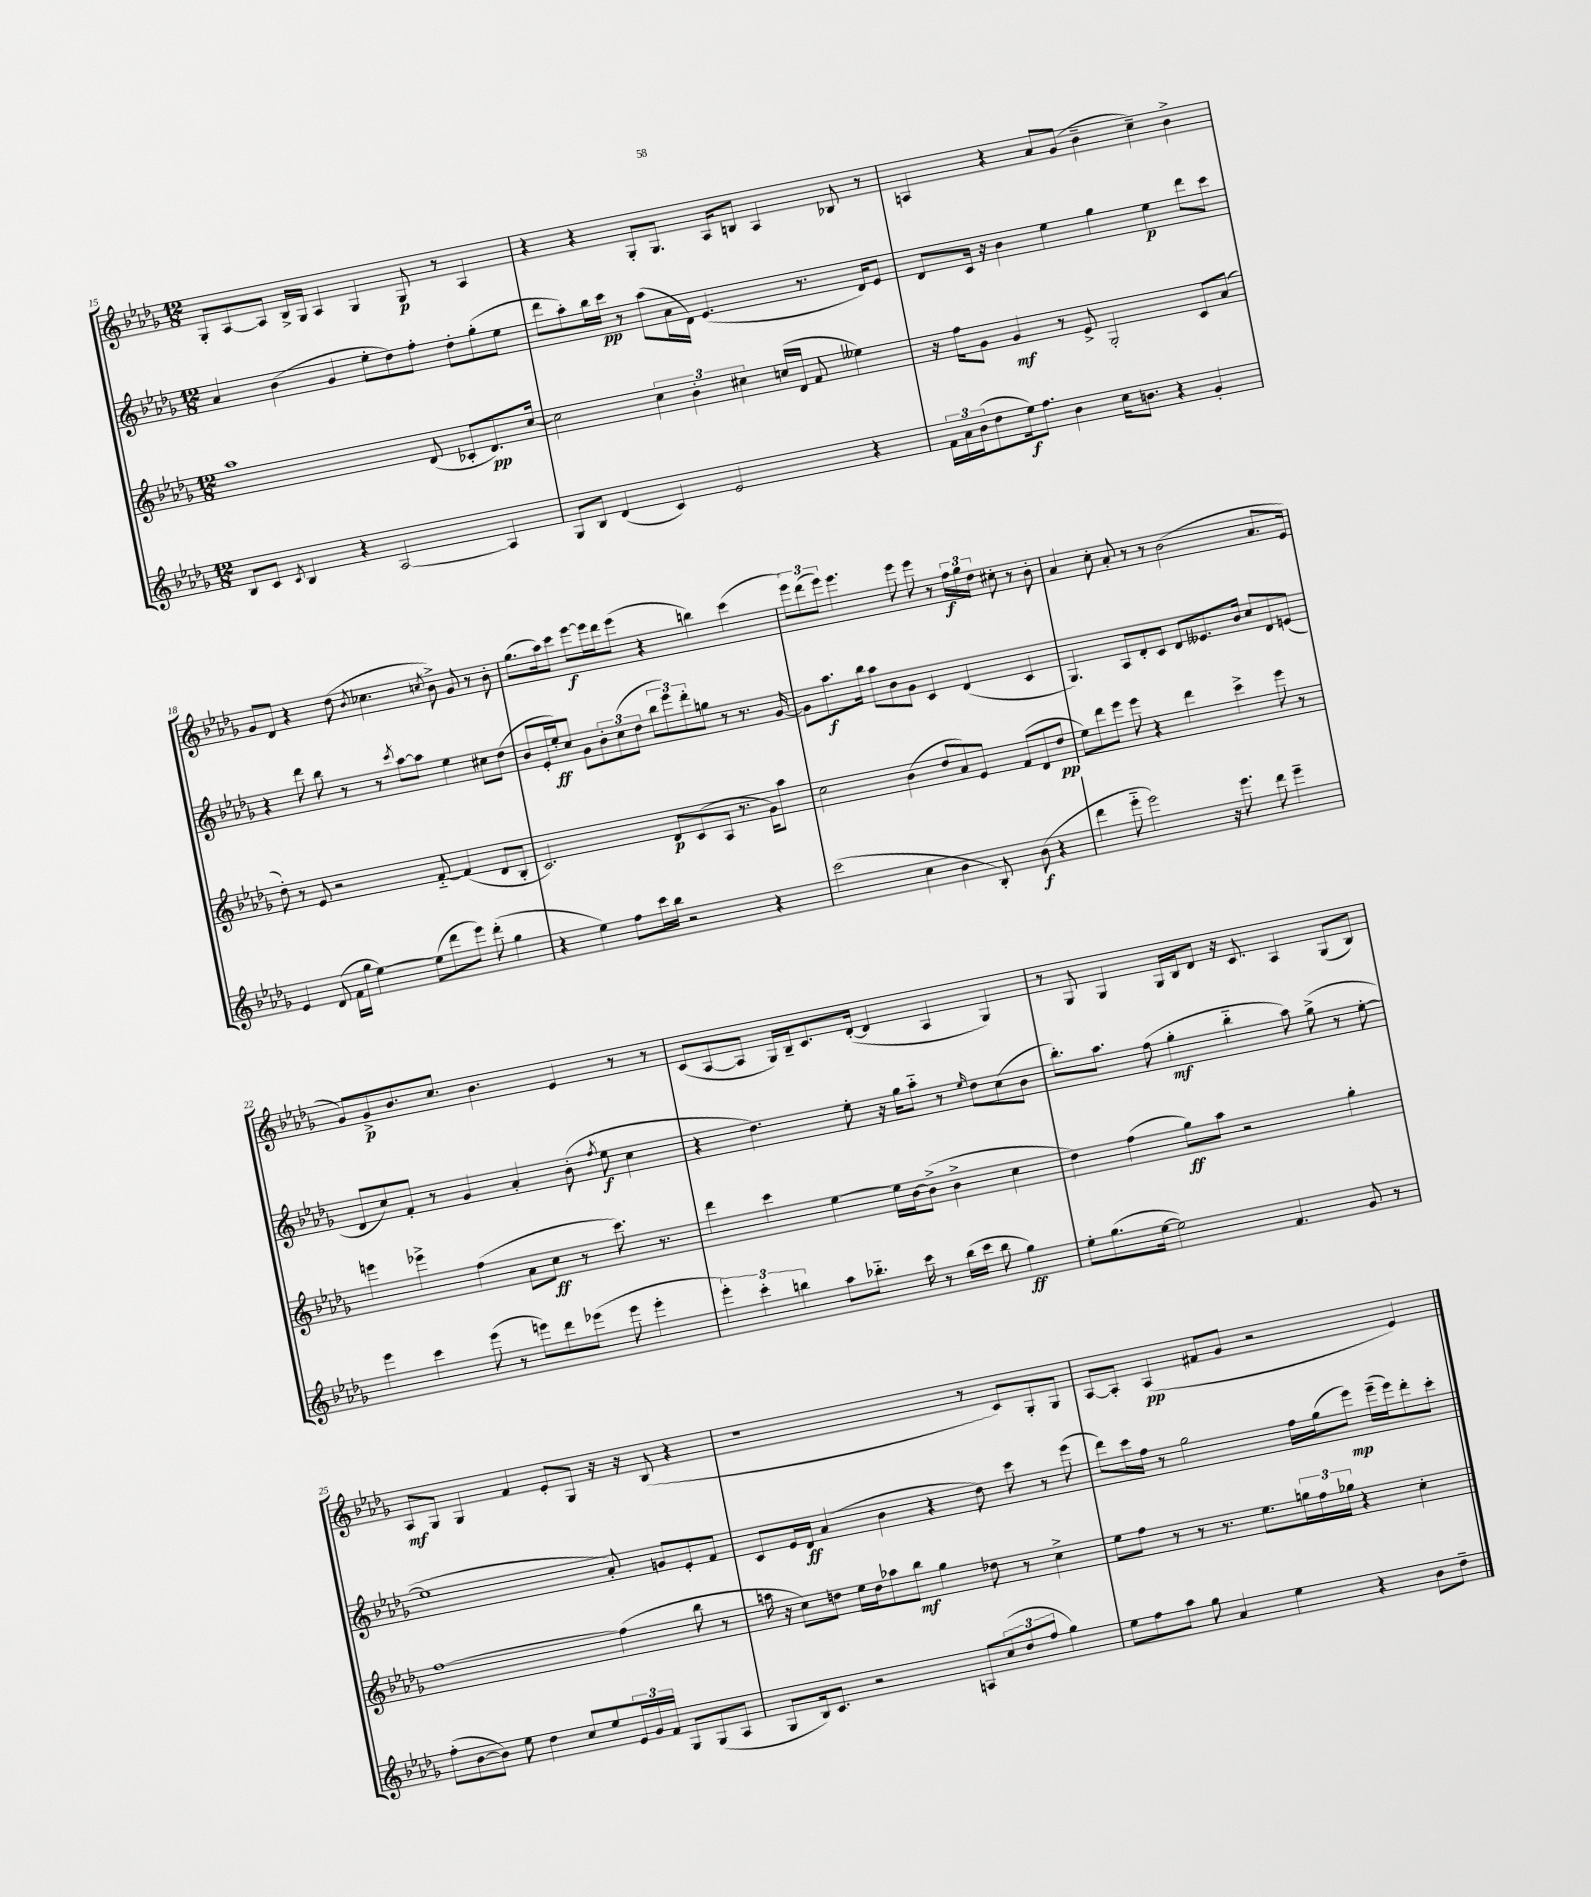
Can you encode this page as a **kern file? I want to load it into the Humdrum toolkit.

**kern	**dynam	**kern	**dynam	**kern	**dynam	**kern	**dynam
*part4	*part4	*part3	*part3	*part2	*part2	*part1	*part1
*staff4	*staff4	*staff3	*staff3	*staff2	*staff2	*staff1	*staff1
*clefG2	*	*clefG2	*	*clefG2	*	*clefG2	*
*k[b-e-a-d-g-]	*	*k[b-e-a-d-g-]	*	*k[b-e-a-d-g-]	*	*k[b-e-a-d-g-]	*
*M12/8	*	*M12/8	*	*M12/8	*	*M12/8	*
=15	=15	=15	=15	=15	=15	=15	=15
8B-/L	.	1aa-	.	4a-/	.	8G-'/L	.
8c/J	.	.	.	.	.	[8A-/	.
8qc/	.	.	.	.	.	.	.
4B-/	.	.	.	(4b-\	.	8A-/J]	.
.	.	.	.	.	.	16B-^/LL	.
.	.	.	.	.	.	16G-/JJ	.
4r	.	.	.	4g-/	.	4A-/	.
[2A-/	.	.	.	8ee-'\L	.	4G-/	.
.	.	.	.	8dd-\)	.	.	.
.	.	(8d-/	.	8ff'\J	.	8G-/	p
.	.	8c-X'/L	.	8dd-'\L	.	8r	.
4A-/]	.	8.d-/)	pp	(8gg-'\	.	4A-/	.
.	.	.	.	8ee-\J	.	.	.
.	.	[16cc/Jk	.	.	.	.	.
=16	=16	=16	=16	=16	=16	=16	=16
8G-/L	.	2cc\]	.	8ddd-\L	.	4r	.
8B-/J	.	.	.	8aa-'\)	.	.	.
(4d-/	.	.	.	16bb-\L	.	4r	.
.	.	.	.	16ccc\JJ	pp	.	.
.	.	.	.	8r	.	.	.
4c/)	.	6cc\	.	(8aa-\L	.	8G-'/L	.
.	.	.	.	16a-\L	.	8.G-/J	.
.	.	6b-'\	.	.	.	.	.
.	.	.	.	16d-\JJ)	.	.	.
2e-/	.	.	.	(4.e-/	.	.	.
.	.	.	.	.	.	16A-/KL	.
.	.	6cc#X\	.	.	.	.	.
.	.	.	.	.	.	8Bn/J	.
.	.	(16ccn/LL	.	.	.	4A-/	.
.	.	16d-/JJ	.	.	.	.	.
.	.	8f/	.	8.r	.	.	.
4r	.	4ee--X\)	.	.	.	8B-X/	.
.	.	.	.	16d-/KL)	.	.	.
.	.	.	.	8e-/J	.	8r	.
=17	=17	=17	=17	=17	=17	=17	=17
24f\LL	.	16r	.	8d-/L	.	4An/	.
24a-\	.	.	.	.	.	.	.
.	.	16ff\KL	.	.	.	.	.
(24b-\J	.	.	.	.	.	.	.
8dd-\	.	8g-\J	.	16c/Jk	.	.	.
.	.	.	.	16r	.	.	.
16ee-\k)	f	4g-/	mf	4b-\	.	4r	.
8.ff\J	.	.	.	.	.	.	.
4b-\	.	8r	.	4ee-\	.	8a-/L	.
.	.	8e-^/	.	.	.	(8g-/J	.
16cc\KL	.	2G-'/	.	4gg-\	.	4b-~\	.
8.bn\J	.	.	.	.	.	.	.
4r	.	.	.	4ee-\	p	4cc~\)	.
4g-'/	.	8c/L	.	8ddd-\L	.	4b-^\	.
.	.	(8a-/J	.	8ccc\J	.	.	.
!!LO:LB:g=z
=18	=18	=18	=18	=18	=18	=18	=18
4e-/	.	8dd-'\)	.	4r	.	8g-/L	.
.	.	8r	.	.	.	8d-/J	.
(8d-/	.	8e-/	.	8ddd-\	.	4r	.
16f\LL	.	2r	.	8bb-\	.	.	.
16gg-\JJ	.	.	.	.	.	.	.
[4ee-\)	.	.	.	8r	.	(8dd-\	.
.	.	.	.	.	.	8qb-/	.
.	.	.	.	8r	.	4.cc-X\	.
.	.	.	.	8qccc/	.	.	.
(8ee-\L]	.	.	.	[8aa-\L	.	.	.
8ddd-\	.	[8f/	.	8aa-\J]	.	.	.
.	.	.	.	.	.	8qccn/	.
8eee-\J)	.	(4f/]	.	4ee-\	.	8b-^\)	.
(8ddd-'\	.	.	.	.	.	8g-/	.
4gg-\	.	8d-/L	.	8cc#X\L	.	8r	.
.	.	8B-'/J	.	(8dd-\J	.	8b-'\	.
=19	=19	=19	=19	=19	=19	=19	=19
4r	.	2.c/)	.	8b-/L	.	(8.gg-\L	.
.	.	.	.	16e-'/L	.	.	.
.	.	.	.	16ee-'/J)	ff	16aa-\k)	.
4ee-\)	.	.	.	8cc/J	.	8ccc\J	.
.	.	.	.	8g-\L	.	[8eee-\L	f
8ff\L	.	.	.	12b-'\	.	16eee-\L]	.
.	.	.	.	.	.	16ddd-\J	.
.	.	.	.	(12cc\	.	.	.
16ccc\L	.	.	.	.	.	(8eee-\J	.
.	.	.	.	12dd-\J	.	.	.
16bb-\JJ	.	.	.	.	.	.	.
2r	.	8d-/L	p	12bb-\L	.	4r	.
.	.	.	.	12eee-\)	.	.	.
.	.	(8c/	.	.	.	.	.
.	.	.	.	12ddd-'\	.	.	.
.	.	8A-/J	.	8ggn\J	.	4bbn\)	.
.	.	8.r	.	8r	.	.	.
4r	.	.	.	8.r	.	(4ccc\	.
.	.	16g-\KL)	.	.	.	.	.
.	.	8aa-\J	.	.	.	.	.
.	.	.	.	[16g-/	.	.	.
=20	=20	=20	=20	=20	=20	=20	=20
(2ccc\	.	2cc\	.	8g-\L]	.	12eee-\L)	.
.	.	.	.	.	.	(12ddd-\	.
.	.	.	.	8.aa-\	f	.	.
.	.	.	.	.	.	12eee-\J)	.
.	.	.	.	.	.	4.eee-\	.
.	.	.	.	16bb-\Jk	.	.	.
.	.	.	.	8aa-\L	.	.	.
4cc\	.	(4b-\	.	8b-\	.	.	.
.	.	.	.	8g-\J	.	8eee-\	.
4b-\	.	8dd-/L	.	4c/	.	8eee-\	.
.	.	8a-/)	.	.	.	8r	.
8B-'/)	.	8e-/J	.	(4d-/	.	24ff\LL	f
.	.	.	.	.	.	24gg-\	.
.	.	.	.	.	.	24dd-\JJ	.
(8b-\	f	(8f/L	.	.	.	8cc#X'\	.
4r	.	8d-/	.	4c/	.	8r	.
.	.	8dd-/J	pp	.	.	8b-'\	.
=21	=21	=21	=21	=21	=21	=21	=21
4ddd-\	.	8ee-\L)	.	4.G-/)	.	4a-/	.
.	.	8ddd-\	.	.	.	.	.
8eee-\	.	8eee-\J	.	.	.	8cc'\	.
2eee-\)	.	8eee-\	.	8A-/L	.	8a-'/	.
.	.	4r	.	8d-'/	.	8r	.
.	.	.	.	8c/J	.	8r	.
.	.	4ddd-\	.	8d-/L	.	(2b-\	.
16r	.	.	.	8.e--X/	.	.	.
8.eee-\	.	.	.	.	.	.	.
.	.	4ccc^\	.	.	.	.	.
.	.	.	.	16b-/Jk	.	.	.
8ddd-\	.	.	.	8cc/L	.	.	.
4eee-~\	.	8eee-\	.	8d-/	.	8.a-/L	.
.	.	8r	.	(8en/J	.	.	.
.	.	.	.	.	.	16e-/Jk	.
!!LO:LB:g=z
=22	=22	=22	=22	=22	=22	=22	=22
4eee-\	.	4eeen\	.	8d-/L	.	8g-/L)	.
.	.	.	.	8cc/)	.	8g-^/	p
4ccc\	.	4eee-X^\	.	8f'/J	.	8.b-/	.
.	.	.	.	8r	.	.	.
.	.	.	.	.	.	8.cc/J	.
(8eee-\	.	(4ff\	.	4g-/	.	.	.
8r	.	.	.	.	.	4.b-\	.
8eeen\L)	.	8a-\L	.	4a-'/	.	.	.
8ddd-\	.	8cc\J	ff	.	.	.	.
(8eee-X\J	.	8r	.	(8b-'\	.	4e-/	.
.	.	.	.	8qff/	.	.	.
8eee-\	.	8.ccc\)	.	8ee-\	f	.	.
4eee-'\	.	.	.	4cc\	.	8r	.
.	.	8.r	.	.	.	.	.
.	.	.	.	.	.	8r	.
=23	=23	=23	=23	=23	=23	=23	=23
6eee-'\)	.	4ddd-\	.	4r	.	(8c/L	.
.	.	.	.	.	.	[8A-/	.
6ccc'\	.	.	.	.	.	.	.
.	.	4ccc\	.	4.dd-\)	.	8A-/J]	.
6bbn\	.	.	.	.	.	.	.
.	.	.	.	.	.	16G-/LL)	.
.	.	.	.	.	.	16B-~/J	.
8aa-\L	.	[4ee-\	.	.	.	8.c/	.
8.bb-X\J	.	.	.	8ee-'\	.	.	.
.	.	.	.	.	.	([16d-'/Jk	.
.	.	16ee-\LL]	.	16r	.	4d-/]	.
16ccc\	.	[16b-\J	.	16gg-\KL	.	.	.
8r	.	(8b-^\J]	.	8aa-\J	.	.	.
(16bb-\LL	.	4b-^\	.	8r	.	4A-/	.
16ccc\JJ	.	.	.	.	.	.	.
.	.	.	.	16qqee-/	.	.	.
8bb-\	.	.	.	8dd-\L	.	.	.
4gg-\)	ff	4cc\	.	(8cc\	.	4G-/)	.
.	.	.	.	8b-\J	.	.	.
=24	=24	=24	=24	=24	=24	=24	=24
8ee-'\L	.	4dd-\)	.	8.bb-'\L)	.	8r	.
(8.gg-\	.	.	.	.	.	8G-/	.
.	.	.	.	8.aa-\J	.	.	.
.	.	(4ff\	.	.	.	4G-/	.
[16ee-\Jk	.	.	.	.	.	.	.
2ee-\])	.	.	.	(8ff\	.	.	.
.	.	8gg-\L)	ff	4gg-'\	mf	16G-/LL	.
.	.	.	.	.	.	16B-/J	.
.	.	8aa-\J	.	.	.	8d-/J	.
.	.	2r	.	4bb-\	.	16r	.
.	.	.	.	.	.	8.c/	.
4.f/	.	.	.	.	.	.	.
.	.	.	.	8aa-\)	.	4A-/	.
.	.	.	.	(8gg-^\	.	.	.
8g-/	.	4gg-'\	.	8r	.	(8G-/L	.
8r	.	.	.	[8ee-'\	.	8B-/J)	.
!!LO:LB:g=z
=25	=25	=25	=25	=25	=25	=25	=25
(8ff'\L	.	[1ff	.	1ee-]	.	8A-/L	mf
[8b-\	.	.	.	.	.	8G-/J	.
8b-\J])	.	.	.	.	.	4G-/	.
8ee-\	.	.	.	.	.	.	.
4dd-\	.	.	.	.	.	4f/	.
8cc/L	.	.	.	.	.	8e-'/L	.
8ee-/	.	.	.	.	.	8G-/J	.
24e-/L	.	(4ff\]	.	8a-'/)	.	16r	.
24g-/	.	.	.	.	.	.	.
.	.	.	.	.	.	16r	.
24f/JJ	.	.	.	.	.	.	.
8G-/L	.	.	.	8gn/L	.	(8B-/	.
(8G-/	.	8bb-\	.	8e-'/	.	4r	.
8A-/J	.	8r	.	8f/J	.	.	.
=26	=26	=26	=26	=26	=26	=26	=26
8G-/L	.	16aan\	.	8c/L	.	1r	.
.	.	16r	.	.	.	.	.
16B-/k)	.	8cc\L)	.	16e-/L	.	.	.
8.c/J	.	.	.	16d-/JJ	ff	.	.
.	.	8ddn\J	.	(4a-/	.	.	.
2r	.	16ee-\LL	.	.	.	.	.
.	.	16dd\J	.	.	.	.	.
.	.	8aa-X\	.	4b-\	.	.	.
.	.	8bb-\J	mf	.	.	.	.
.	.	4gg-\	.	4r	.	.	.
8An/L	.	.	.	.	.	.	.
(12cc/	.	8dd-X\	.	8dd-\)	.	8r	.
12dd-/	.	.	.	.	.	.	.
.	.	8r	.	8ccc\	.	8c/L)	.
12ff/J	.	.	.	.	.	.	.
4gg-\)	.	4cc^\	.	8r	.	8G-'/	.
.	.	.	.	(8eee-\	.	8G-/J	.
=27	=27	=27	=27	=27	=27	=27	=27
8ee-\L	.	8ee-\L	.	8ddd-\L)	.	[8A-/L	.
8ff\	.	8ff\J	.	16ccc\L	.	8A-'/J]	.
.	.	.	.	16ff\JJ	.	.	.
8aa-\J	.	8r	.	8r	.	(4A-/	pp
8gg-\	.	8r	.	2gg-\	.	.	.
4a-/	.	8.r	.	.	.	8f#X/L	.
.	.	.	.	.	.	8g-/J	.
.	.	8.ee-\L	.	.	.	.	.
4ee-\	.	.	.	.	.	2r	.
.	.	24ggn\L	.	16ff\LL	.	.	.
.	.	24ff\	.	.	.	.	.
.	.	.	.	(16gg-\J	.	.	.
.	.	24gg-X\JJ	.	.	.	.	.
4r	.	4r	.	8eee-\J)	mp	.	.
.	.	.	.	(16eee-~\LL	.	.	.
.	.	.	.	16eee-\J)	.	.	.
8b-\L	.	4cc'\	.	8ddd-'\	.	4e-/)	.
8dd-~\J	.	.	.	8ccc'\J	.	.	.
==	==	==	==	==	==	==	==
*-	*-	*-	*-	*-	*-	*-	*-
